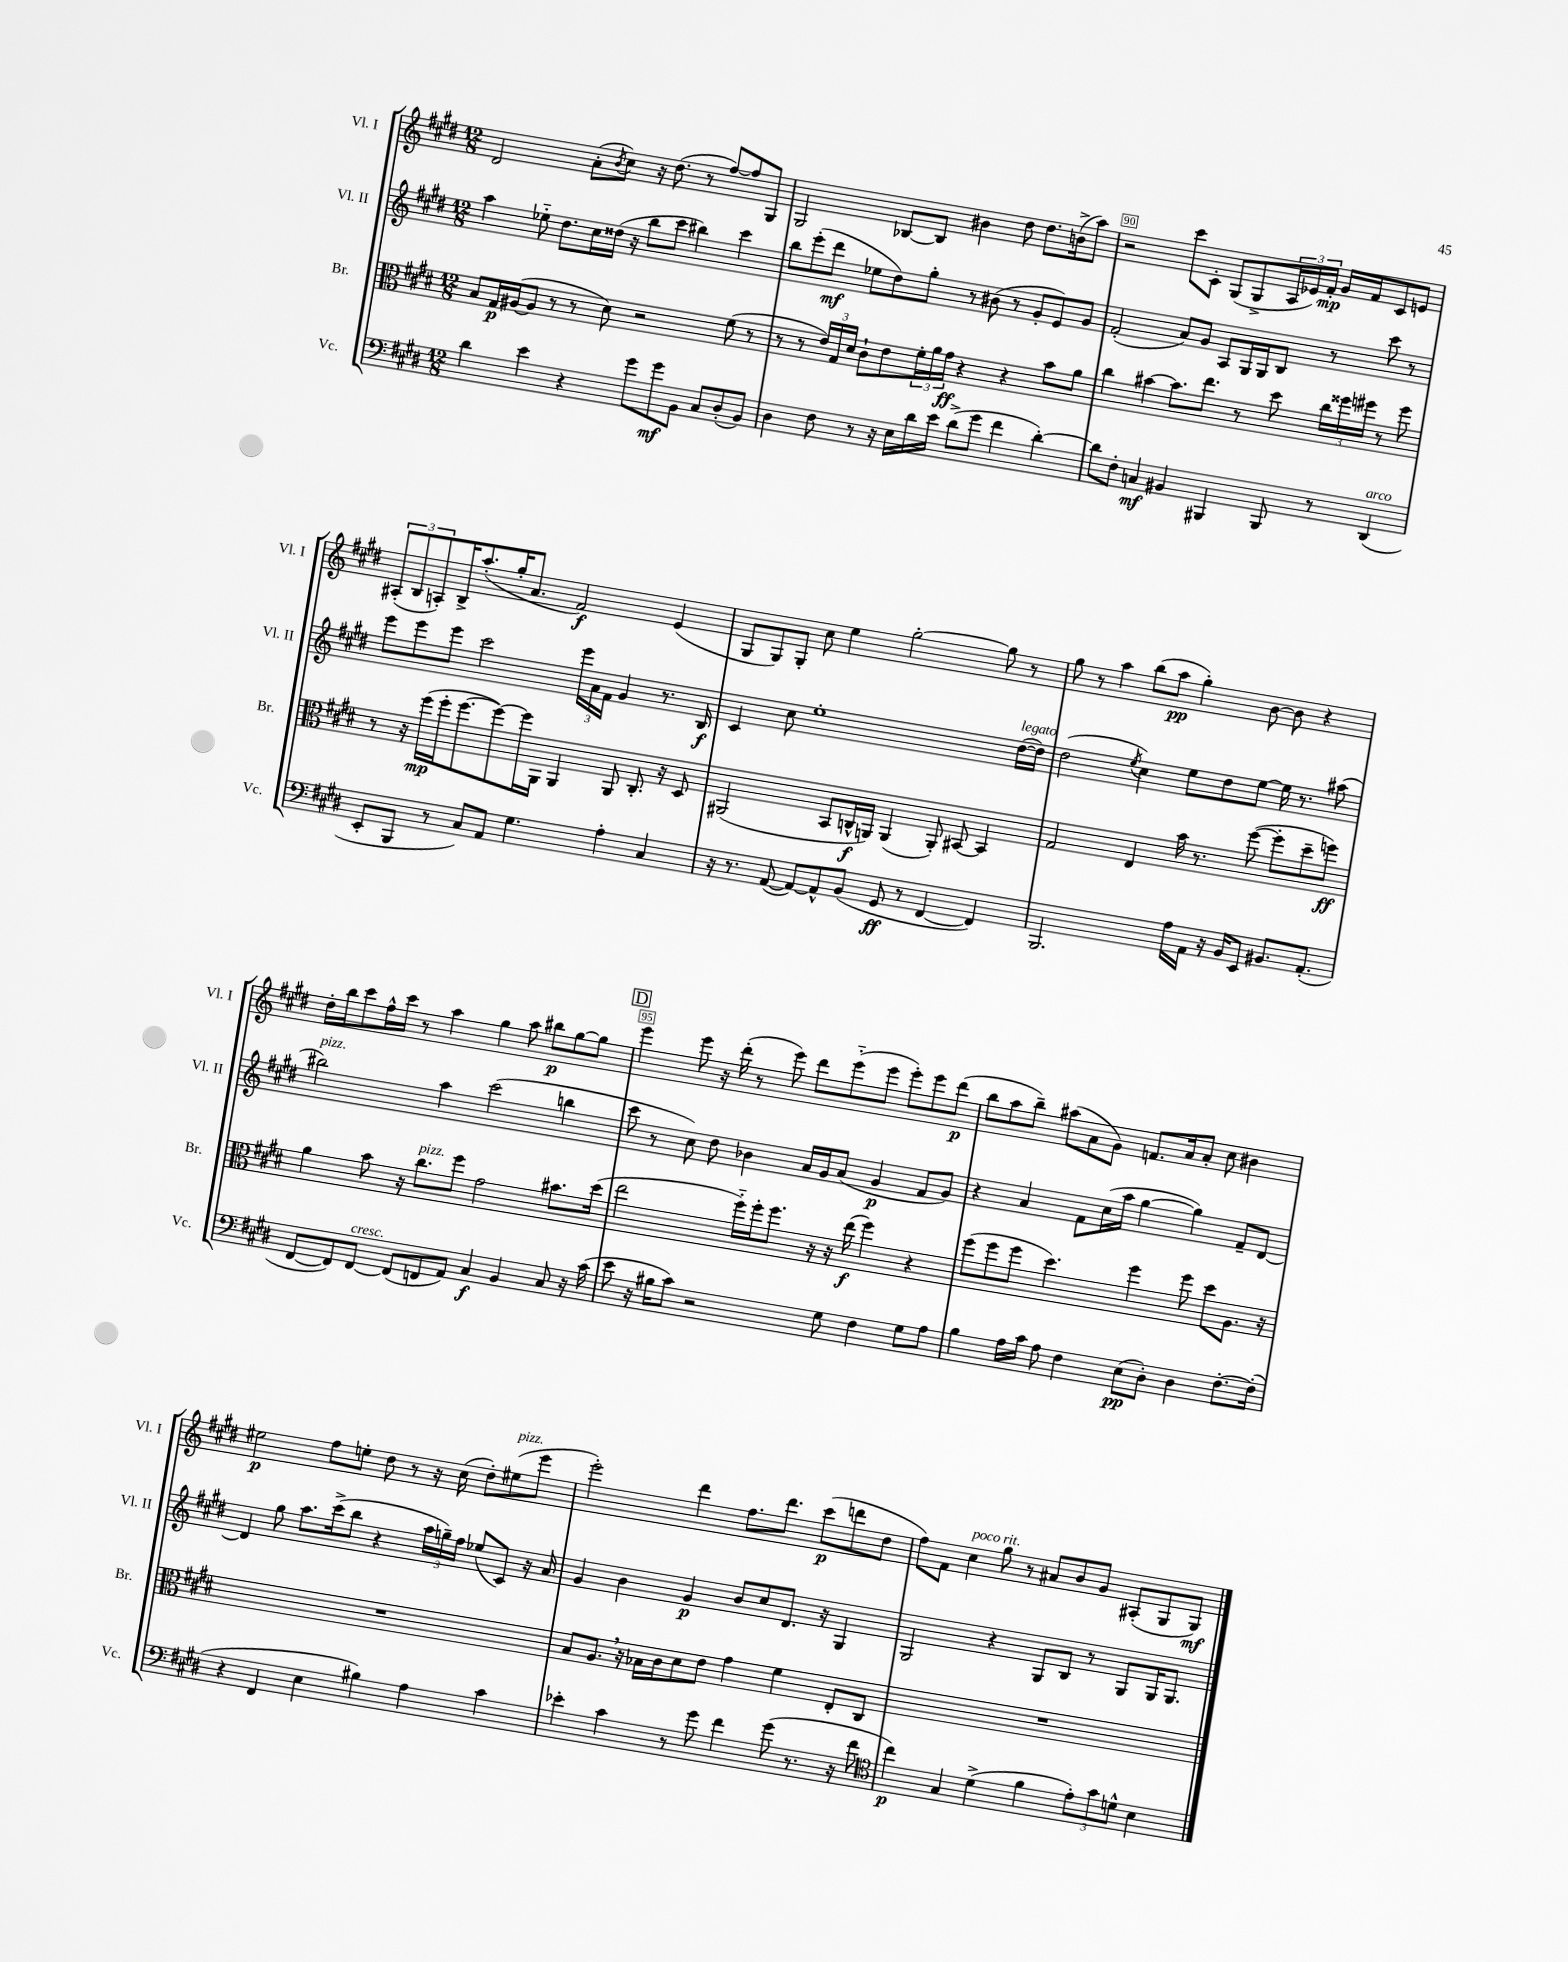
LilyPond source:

<<
\new StaffGroup <<
\new Staff = "s0" \with { instrumentName = "Vl. I" shortInstrumentName = "Vl. I" } {
    \clef treble \key e \major \numericTimeSignature \time 12/8
    dis'2 a'8-.( \acciaccatura { b'8 } cis''8) r16 dis''8.( r8 fis''8~) fis''8 gis8 |
    gis2 bes8~ bes8 bis'4 dis''8 dis''8. b'16->( a''8) |
    r2 cis'''8 cis'8-. gis8( gis8-> \tuplet 3/2 { a16 ees'16) fis'16-.\mp } gis'16 fis'16 cis'8 e'8 |
    \tuplet 3/2 { ais8-.( b8 a8-.) } b16-> a''8.-.( gis''16-. a'8. fis'2\f) e'4( |
    gis8 gis8) gis8-. cis''8 e''4 gis''2~-. gis''8 r8 |
    gis''8 r8 a''4 b''8( a''8\pp gis''4-.) b'8~ b'8 r4 |
    dis''16-. b''16 cis'''8 fis''16-^ cis'''16 r8 a''4 gis''4 a''8 bis''8\p gis''8~ gis''8 |
    \mark \markup { \box "D" } e'''4 e'''8 r16 dis'''16-.( r8 e'''8) dis'''8 e'''8-_( e'''8 e'''8-.) e'''8 dis'''8\p( |
    b''8 a''8 b''8--) ais''8( a'8 gis'8) f'8. a'16 a'8-. cis''8 bis'4 |
    eis''2\p fis''8 e''8-. dis''8 r8 r16 cis''16( dis''8-.) eis''8^\markup { \italic "pizz." }( e'''8 |
    e'''2-.) dis'''4 fis''8. dis'''8. cis'''8\p( d'''8 dis''8 |
    fis''8) fis'8 cis''4^\markup { \italic "poco rit." } gis''8 r8 ais'8 b'8 gis'8 ais8-.( gis8 gis8\mf) \bar "|." |
}
\new Staff = "s1" \with { instrumentName = "Vl. II" shortInstrumentName = "Vl. II" } {
    \clef treble \key e \major \numericTimeSignature \time 12/8
    a''4 ees''8-_ dis''8. cis''16 disis''16( r16 b''8 cis'''8 bis''4) cis'''4 |
    b''8 e'''8-.( dis'''8\mf ees''8 dis''8) gis''8-. r8 bis'8( r8 gis'8-. e'8) gis'8 |
    fis'2-.( a'8) gis'8 a8 gis16 gis16 b8 r8 cis'''8 r8 |
    e'''8 e'''8 e'''8 cis'''2 \tuplet 3/2 { e'''16 a'16 fis'16 } gis'4 r8. b16\f |
    cis'4 cis''8 e''1-. dis''16~^\markup { \italic "legato" }( dis''16) |
    dis''2( \acciaccatura { e''8 } cis''4) e''8 dis''8 e''8~ e''16 r8. ais''8( |
    bis''2^\markup { \italic "pizz." }) a''4 cis'''2( b''4 |
    \mark \markup { \box "D" } cis'''8 r8 cis''8) dis''8 bes'4 a'16 gis'16 a'8( gis'4\p fis'8 gis'8) |
    r4 a'4 fis'8 cis''16( a''16 gis''4~ gis''4) fis'8-- dis'8~ |
    dis'4 gis''8 a''8. cis'''16->( b''8 r4 \tuplet 3/2 { a''16 g''16--) fis''16 } ees''8( cis'8) r16 a'16 |
    gis'4 b'4 gis'4\p b'8 cis''8 dis'8. r16 gis4 |
    gis2 r4 gis8 b8 r8 gis8 gis16 gis8. \bar "|." |
}
\new Staff = "s2" \with { instrumentName = "Br." shortInstrumentName = "Br." } {
    \clef alto \key e \major \numericTimeSignature \time 12/8
    b8 gis16\p ais16~( ais8 r8 r8 dis'8) r2 fis'8( r8 |
    r8 r8 \tuplet 3/2 { e'16) gis16 dis'16 } cis'8-! e'8 \tuplet 3/2 { fis'16-. a'16 gis'16\ff } r4 r4 b'8 a'8 |
    cis''4 bis'4~ bis'8. e''8. r8 dis''8 \tuplet 3/2 { cis''16 fisis''16 fis''16 } r8 fis''8 |
    r8 r16 fis''16\mp( fis''16-. fis''8.~ fis''8~) fis''16 a,16 a,4 a,8 cis8.-. r16 dis8 |
    ais,2( b,8 c16-^\f a,16) a,4( a,8-.) bis,8~ bis,4 |
    gis2 e4 b'16 r8. fis''8~( fis''8-. dis''8-- f''8\ff) |
    a'4 b'8 r16 cis''8.^\markup { \italic "pizz." } fis''8 gis'2 bis'8. dis''16( |
    \mark \markup { \box "D" } e''2 fis''16-_) fis''16-. fis''8. r16 r16 e''16\f( fis''4) r4 |
    fis''8( fis''8 fis''8 dis''4.) fis''4 fis''8 dis''8 a8. r16 |
    R1. |
    b8 a8. \breathe r16 bes16 cis'16 dis'8 e'8 gis'4 fis'4 e8-. cis8 |
    R1. \bar "|." |
}
\new Staff = "s3" \with { instrumentName = "Vc." shortInstrumentName = "Vc." } {
    \clef bass \key e \major \numericTimeSignature \time 12/8
    dis'4 e'4 r4 gis'8 gis'8\mf b,8 cis8 dis8-.( b,8) |
    dis4 fis8 r8 r16 e16 dis'16 e'16 dis'8->( gis'8 fis'4 dis'4~-.) |
    dis'8 fis8-. c4\mf bis,4 bis,,4 bis,,8 r8 dis,4^\markup { \italic "arco" }( |
    e,8-. b,,8 r8 cis8) a,8 gis4. a4-. cis4 |
    r16 r8. a,8~( a,8~) a,8-^ b,8( gis,8\ff r8 fis,4~ fis,4) |
    b,,2. a16 a,16 r16 b,16 e,8 bis,8. a,8.-.( |
    fis,8~ fis,8) fis,8~^\markup { \italic "cresc." } fis,8( f,8 a,8) cis4\f b,4 cis8 r16 cis'16( |
    \mark \markup { \box "D" } e'8 r16 bis16 cis'8) r2 gis8 fis4 gis8 a8 |
    b4 a16 cis'16 a8 fis4 e8\pp( dis8-.) dis4 fis8.~-. fis16-.( |
    r4 fis,4 e4 bis4) a4 cis'4 |
    ees'4-. cis'4 r8 gis'8 fis'4 gis'8( r8. r16 fis'8 |
    \clef tenor cis''4\p) gis4 dis'4->( fis'4 \tuplet 3/2 { e'8-.) gis'8 d'8-^ } b4 \bar "|." |
}
>>
>>
\layout { \context { \Score currentBarNumber = #88 \override BarNumber.break-visibility = ##(#f #t #t) barNumberVisibility = #(every-nth-bar-number-visible 5) \override BarNumber.stencil = #(make-stencil-boxer 0.1 0.3 ly:text-interface::print) } }
